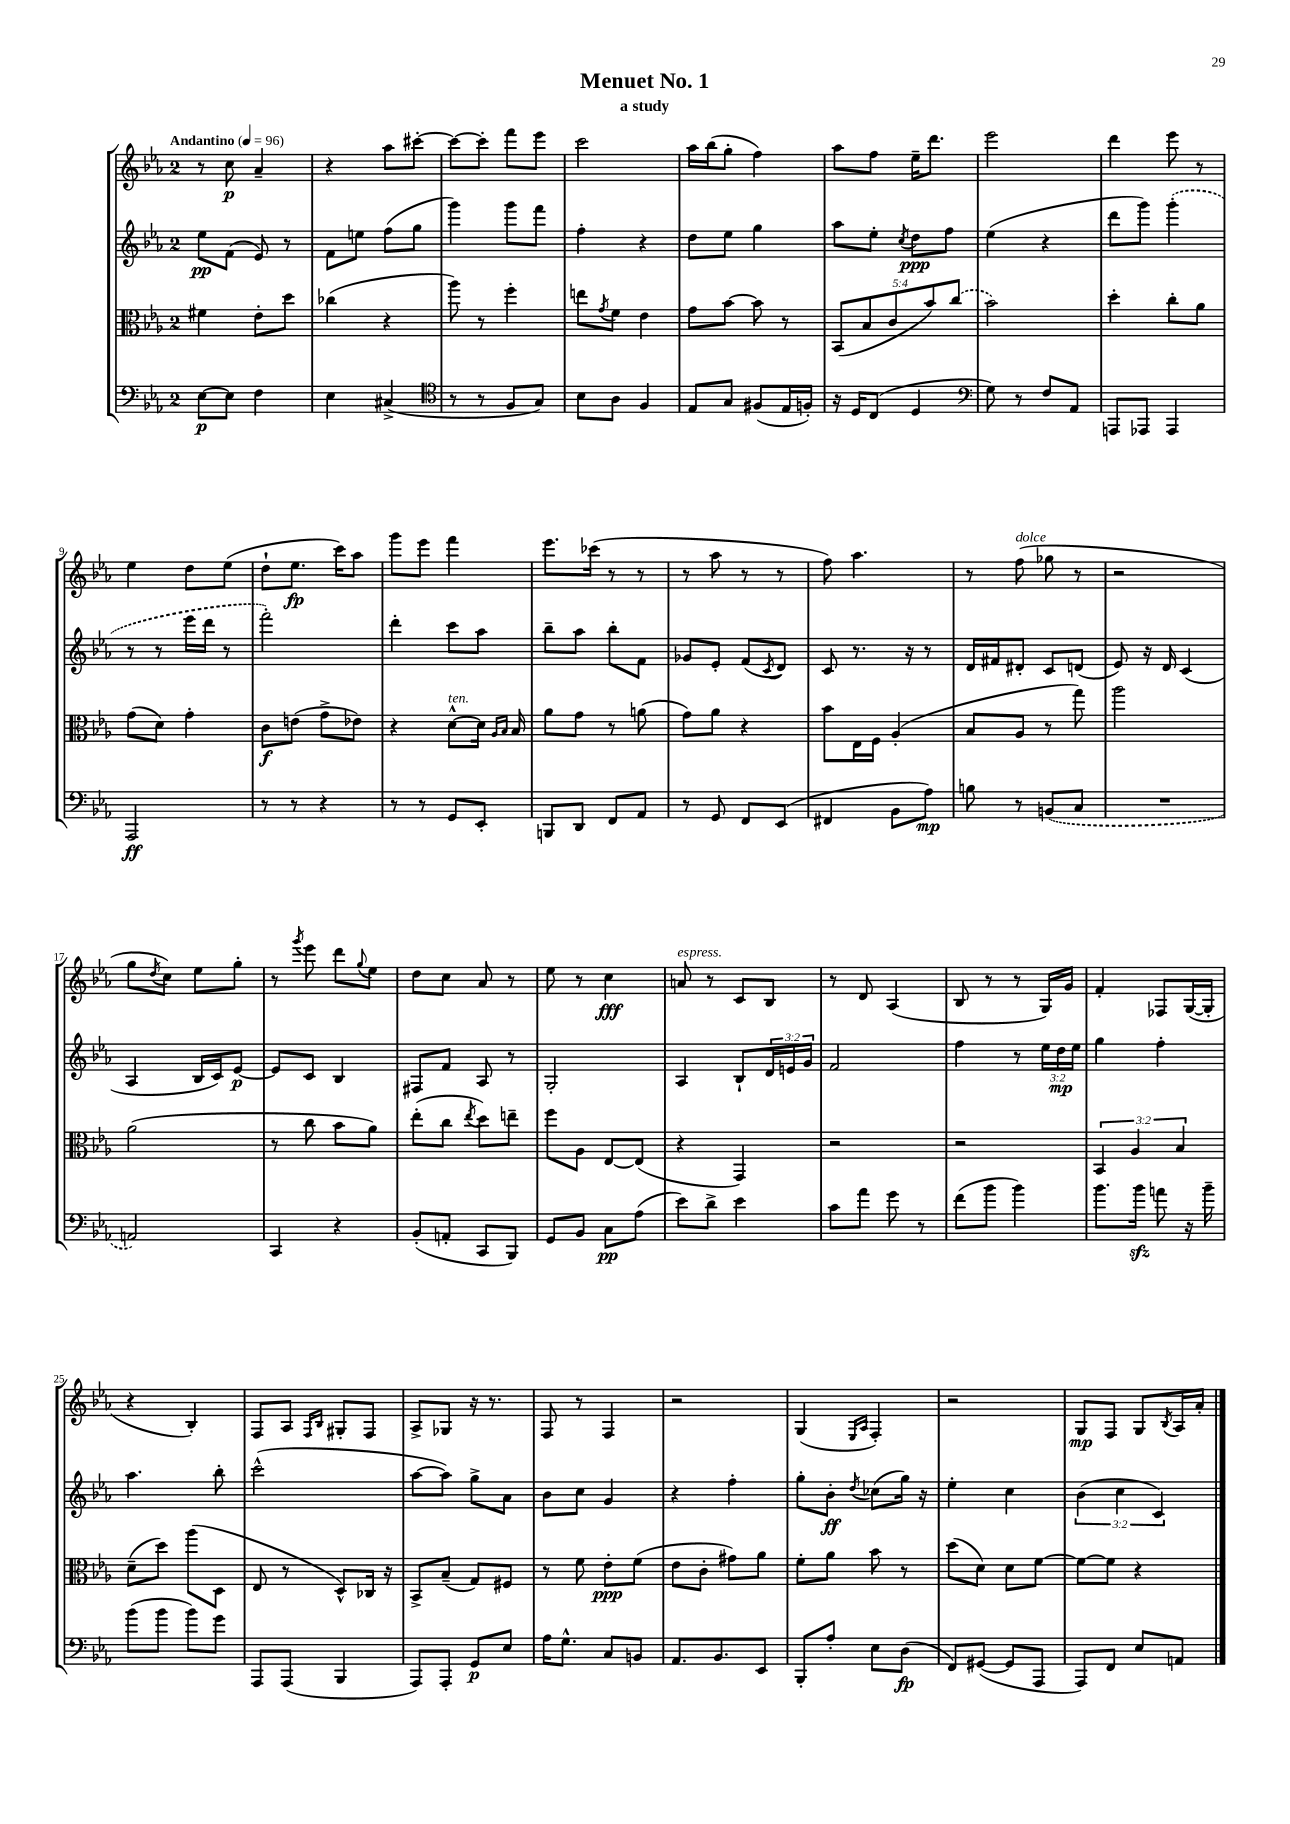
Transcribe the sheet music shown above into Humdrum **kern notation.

**kern	**kern	**kern	**kern
*staff4	*staff3	*staff2	*staff1
*clefF4	*clefC3	*clefG2	*clefG2
*k[b-e-a-]	*k[b-e-a-]	*k[b-e-a-]	*k[b-e-a-]
*M2/4	*M2/4	*M2/4	*M2/4
*MM96	*MM96	*MM96	*MM96
[8E-	4f#	8ee-	8r
8E-]	.	(8f	8cc
4F	8e-'	8e-)	4a-~
.	8dd	8r	.
=	=	=	=
4E-	(4cc-	8f	4r
.	.	8ee	.
(4C#^	4r	(8ff	8aa-
.	.	8gg	[8ccc#'
=	=	=	=
*clefC4	*	*	*
8r	8aa-)	4ggg)	8ccc#_
8r	8r	.	8ccc#']
8F	4ff'	8ggg	8fff
8G)	.	8fff	8eee-
=	=	=	=
8B-	8ee	4ff'	2ccc
.	8qg	.	.
8A-	8f	.	.
4F	4e-	4r	.
=	=	=	=
8E-	8g	8dd	16aa-
.	.	.	(16bb-
8G	[8b-	8ee-	8gg'
(8F#	8b-]	4gg	4ff)
16E-	8r	.	.
16F')	.	.	.
=	=	=	=
16r	(10BB-	8aa-	8aa-
16D	.	.	.
.	10B-	.	.
(8C	.	8ee-'	8ff
.	10c	.	.
.	.	8qcc	.
4D	.	8dd	16ee-~
.	10b-)	.	.
.	.	.	8.ddd
.	.	8ff	.
.	(10cc	.	.
=	=	=	=
*clefF4	*	*	*
8G)	2b-)	(4ee-	2eee-
8r	.	.	.
8F	.	4r	.
8AA-	.	.	.
=	=	=	=
8AAA	4dd'	8ddd	4ddd
8AAA-	.	8ggg)	.
4AAA-	8cc'	(4ggg'	8eee-
.	8a-	.	8r
=	=	=	=
2AAA-	(8g	8r	4ee-
.	8d)	8r	.
.	4g'	16eee-	8dd
.	.	16ddd	.
.	.	8r	(8ee-
=	=	=	=
8r	8c	2fff')	8dd`
8r	(8e	.	8.ee-
4r	8g^	.	.
.	.	.	16ccc)
.	8e-)	.	8aa-
=	=	=	=
8r	4r	4ddd'	8ggg
8r	.	.	8eee-
8GG	[8d^^	8ccc	4fff
8EE-'	16d]	8aa-	.
.	16qqA-	.	.
.	16qqB-	.	.
.	16B-	.	.
=	=	=	=
8BBB	8a-	8bb-~	8.eee-
8DD	8g	8aa-	.
.	.	.	(16ccc-
8FF	8r	8bb-'	8r
8AA-	(8a	8f	8r
=	=	=	=
8r	8g)	8g-	8r
8GG	8a-	8e-'	8aa-
8FF	4r	(8f	8r
.	.	8qc	.
(8EE-	.	8d)	8r
=	=	=	=
4FF#	8b-	8c	8ff)
.	16E-	8.r	4.aa-
.	16F	.	.
8BB-	(4A-'	.	.
.	.	16r	.
8A-)	.	8r	.
=	=	=	=
8B	8B-	16d	8r
.	.	16f#	.
8r	8A-	8d#'	(8ff
(8BB	8r	8c	8gg-
8C	8gg)	(8d	8r
=	=	=	=
2r	2aa-	8e-)	2r
.	.	16r	.
.	.	16d	.
.	.	(4c	.
=	=	=	=
2AA)	(2a-	4A-	8gg
.	.	.	8qdd
.	.	.	8cc)
.	.	16B-	8ee-
.	.	16c)	.
.	.	[8e-	8gg'
=	=	=	=
4CC	8r	8e-]	8r
.	.	.	8qggg
.	8cc	8c	8eee-
4r	8b-	4B-	8ddd
.	.	.	8qqgg
.	8a-)	.	8ee-
=	=	=	=
(8BB-'	(8ee-'	8F#	8dd
8AA'	8cc	8f	8cc
.	8qee-	.	.
8CC	8dd)	8A-	8a-
8BBB-)	8ee~	8r	8r
=	=	=	=
8GG	8ff	2G'	8ee-
8BB-	8A-	.	8r
8C	[8E-	.	4cc
(8A-	(8E-]	.	.
=	=	=	=
8e-)	4r	4A-	8a
8d^	.	.	8r
4e-	4GG)	8B-`	8c
.	.	24d	8B-
.	.	24e	.
.	.	24g	.
=	=	=	=
8c	2r	2f	8r
8a-	.	.	8d
8g	.	.	(4A-
8r	.	.	.
=	=	=	=
(8f	2r	4ff	8B-
8b-	.	.	8r
4b-)	.	8r	8r
.	.	24ee-	16G)
.	.	24dd	.
.	.	.	16g
.	.	24ee-	.
=	=	=	=
8.b-	6BB-	4gg	4f'
.	6A-	.	.
16b-	.	.	.
8a	.	4ff'	8F-
.	6B-	.	.
16r	.	.	([16G
16b-~	.	.	16G']
=	=	=	=
(8b-	(8d~	4.aa-	4r
8b-	8dd)	.	.
8b-)	(8aa-	.	4B-')
8g	8D	8bb-'	.
=	=	=	=
8AAA-	8E-	(2ccc^^	8F
(8AAA-	8r	.	8A-
.	.	.	16qqF
.	.	.	16qqB-
4BBB-	8D^^)	.	8G#'
.	16C-	.	8F
.	16r	.	.
=	=	=	=
8AAA-)	8BB-^	[8aa-	8A-^
8AAA-'	(8B-~	8aa-])	8G-
8GG	8G)	8gg^	16r
.	.	.	8.r
8E-	8F#	8a-	.
=	=	=	=
16A-	8r	8b-	8F
8.G^^	.	.	.
.	8f	8cc	8r
8C	8e-'	4g	4F
8BB	(8f	.	.
=	=	=	=
8.AA-	8e-	4r	2r
.	8c'	.	.
8.BB-	.	.	.
.	8g#)	4ff'	.
8EE-	8a-	.	.
=	=	=	=
8BBB-'	8f'	8gg'	(4G
8A-'	8a-	8b-'	.
.	.	.	16qqE-
.	.	8qdd	16qqA-
8E-	8b-	(8cc-	4F')
(8D	8r	16gg)	.
.	.	16r	.
=	=	=	=
8FF)	(8dd	4ee-'	2r
([8GG#	8d)	.	.
8GG#]	8d	4cc	.
8AAA-	[8f	.	.
=	=	=	=
8AAA-)	8f_	(6b-	8G
8FF	8f]	.	8F
.	.	6cc	.
8E-	4r	.	8G
.	.	6c)	.
.	.	.	8qB-
8AA	.	.	16A-
.	.	.	16a-'
==	==	==	==
*-	*-	*-	*-
